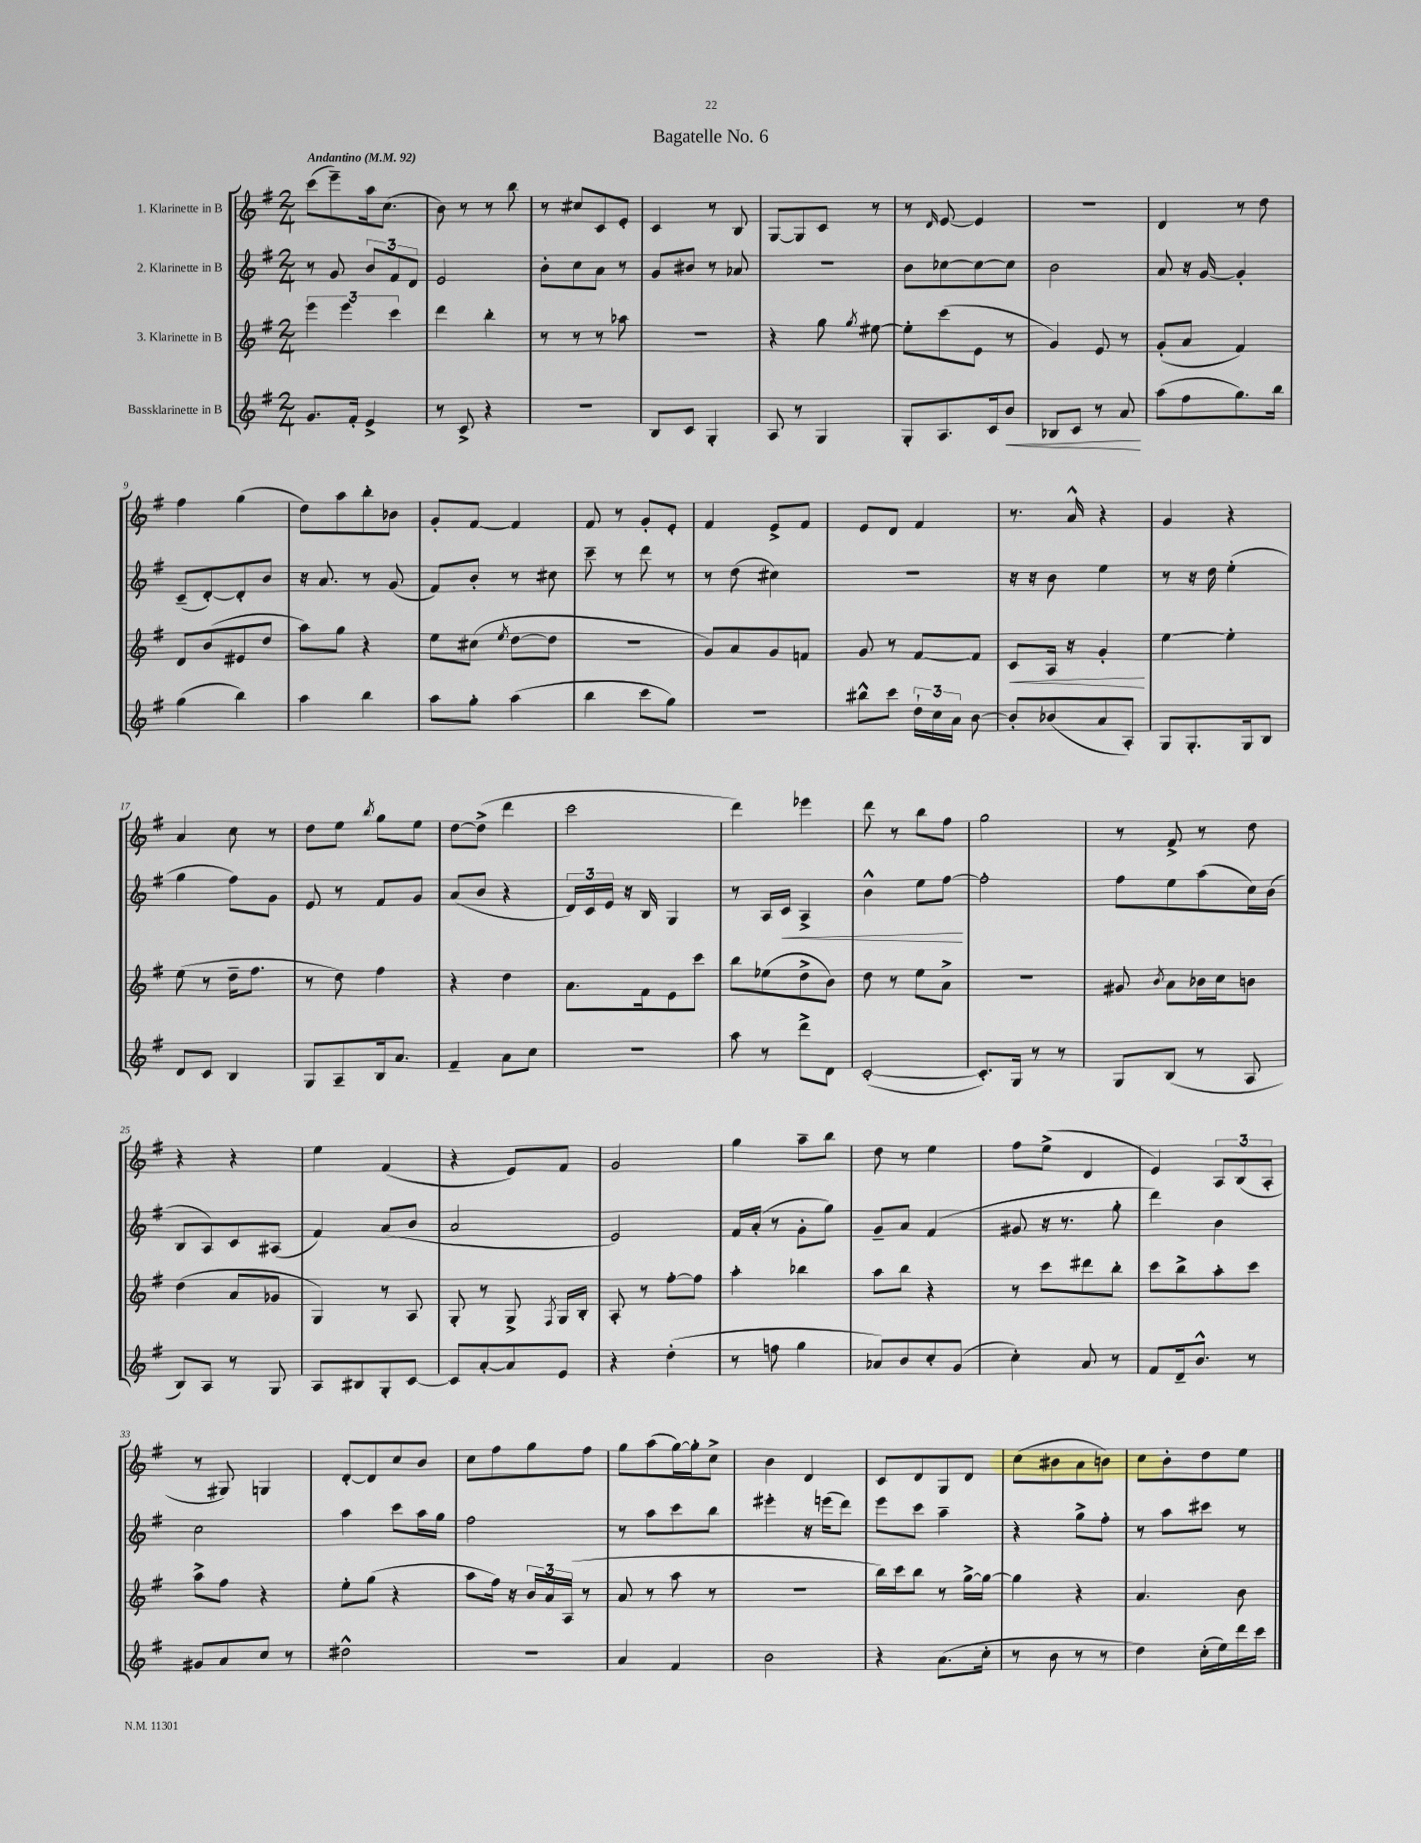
\header { title = "Bagatelle No. 6" }
<<
\new StaffGroup <<
\new Staff = "s0" \with { instrumentName = "1. Klarinette in B" } {
    \clef treble \key g \major \numericTimeSignature \time 2/4 \tempo "Andantino" 4 = 92
    \autoBeamOff c'''8[( e'''8--) a''16 c''8.]( |
    b'8) r8 r8 b''8 |
    r8 cis''8[ c'8 e'8]-. |
    c'4 r8 b8 |
    g8[~ g8 c'8] r8 |
    r8 \grace { d'16 } e'8~ e'4 |
    R2 |
    d'4 r8 d''8 |
    fis''4 g''4( |
    d''8[) a''8 b''8-. bes'8] |
    g'8[-. fis'8]~ fis'4 |
    fis'8 r8 g'8[-. e'8]-. |
    fis'4 e'8[-> fis'8] |
    e'8[ d'8] fis'4 |
    r8. a'16-^ r4 |
    g'4 r4 |
    a'4 c''8 r8 |
    d''8[ e''8] \acciaccatura { b''8 } g''8[ e''8] |
    d''8[~ d''8]->( d'''4 |
    c'''2 |
    d'''4) ees'''4 |
    d'''8 r8 b''8[ fis''8] |
    g''2 |
    r8 fis'8-> r8 d''8 |
    r4 r4 |
    e''4 fis'4( |
    r4 e'8[) fis'8] |
    g'2 |
    g''4 a''8[-- b''8] |
    d''8 r8 e''4 |
    fis''8[ e''8]->( d'4 |
    e'4) \tuplet 3/2 { a8[ b8( a8]-. } |
    r8 gis8) g4 |
    d'8[~-. d'8 c''8 b'8] |
    c''8[ fis''8 g''8 fis''8] |
    g''8[ a''8( g''16~) g''16-. c''8]-> |
    b'4 d'4 |
    c'8[ d'8 g8 d'8] |
    c''8[( bis'8 a'8 b'8]) |
    c''8[ b'8-. d''8 e''8] \bar "|." |
}
\new Staff = "s1" \with { instrumentName = "2. Klarinette in B" } {
    \clef treble \key g \major \numericTimeSignature \time 2/4
    \autoBeamOff r8 g'8 \tuplet 3/2 { b'8[ fis'8 d'8] } |
    e'2 |
    b'8[-. c''8 a'8] r8 |
    g'8[ bis'8] r8 aes'8 |
    R2 |
    b'8[ ces''8~ ces''8~ ces''8] |
    b'2 |
    a'8 r16 g'16~ g'4-. |
    c'8[--( d'8~-.) d'8-. b'8] |
    r16 a'8. r8 g'8( |
    fis'8[) b'8]-. r8 cis''8 |
    c'''8-- r8 d'''8 r8 |
    r8 d''8( cis''4) |
    R2 |
    r16 r16 b'8 e''4 |
    r8 r16 d''16 e''4-.( |
    g''4 fis''8[) g'8] |
    e'8 r8 fis'8[ g'8] |
    a'8[( b'8] r4 |
    \tuplet 3/2 { d'16[) c'16 e'16] } r16 b16 g4 |
    r8 a16[ c'16]\< a4-> |
    b'4-^ e''8[ fis''8]~\! |
    fis''2-. |
    fis''8[ e''8 a''8( c''16) b'16]( |
    b8[ a8) c'8 ais8]( |
    fis'4) a'8[( b'8] |
    a'2 |
    e'2) |
    fis'16[ a'16]-.( r8 g'8[-. g''8]) |
    g'8[-- a'8] fis'4( |
    gis'8 r16 r8. g''8-. |
    d'''4) b'4 |
    c''2 |
    a''4 c'''8[ a''16 g''16] |
    fis''2 |
    r8 a''8[ c'''8 b''8] |
    eis'''4-. r16 e'''16[( d'''8]) |
    e'''8[ c'''8] a''4-- |
    r4 g''8[-> fis''8]-. |
    r8 a''8[ cis'''8] r8 \bar "|." |
}
\new Staff = "s2" \with { instrumentName = "3. Klarinette in B" } {
    \clef treble \key g \major \numericTimeSignature \time 2/4
    \autoBeamOff \tuplet 3/2 { e'''4 e'''4 c'''4 } |
    d'''4 b''4-. |
    r8 r8 r8 aes''8 |
    R2 |
    r4 g''8 \acciaccatura { g''8 } eis''8~ |
    eis''8[-. c'''8( e'8] r8 |
    g'4) e'8 r8 |
    g'8[-.( a'8] fis'4) |
    d'8[ b'8( eis'8 d''8] |
    a''8[) g''8] r4 |
    e''8[ cis''8]( \acciaccatura { e''8 } d''8[~ d''8] |
    r2 |
    g'8[) a'8 g'8 f'8] |
    g'8 r8 fis'8[~ fis'8] |
    c'8[\< a16] r16 g'4-.\! |
    e''4~ e''4-. |
    e''8( r8 d''16[-- fis''8.] |
    r8 d''8) fis''4 |
    r4 d''4 |
    a'8.[ fis'16 e'8 c'''8] |
    b''8[ ees''8( d''8-> b'8]) |
    d''8 r8 e''8[ a'8]-> |
    R2 |
    gis'8 \acciaccatura { b'8 } a'8[ bes'16 c''16 b'8] |
    d''4( a'8[ ges'8] |
    g4) r8 a8 |
    g8-. r8 g8-> \acciaccatura { fis8 } g16[ b16]-. |
    a8-. r8 fis''8[~-. fis''8] |
    a''4-. bes''4 |
    a''8[ b''8] r4 |
    r8 c'''8[ dis'''8 b''8]-. |
    c'''8[ b''8-> a''8-. c'''8] |
    a''8[-> fis''8] r4 |
    e''8[-. g''8]( r4 |
    a''8[ fis''16]) r16 \tuplet 3/2 { b'16[ a'16 a16]( } r8 |
    a'8 r8 a''8 r8 |
    R2 |
    b''16[) c'''16 b''8] r8 g''16[~-> g''16]~ |
    g''4 r4 |
    a'4. b'8 \bar "|." |
}
\new Staff = "s3" \with { instrumentName = "Bassklarinette in B" } {
    \clef treble \key g \major \numericTimeSignature \time 2/4
    \autoBeamOff g'8.[ fis'16]-. e'4-> |
    r8 c'8-> r4 |
    R2 |
    b8[ c'8] g4-. |
    a8 r8 g4 |
    g8[-. a8. c'16 b'8]\< |
    bes8[ c'8] r8 a'8\! |
    a''8[( fis''8 g''8.) b''16] |
    g''4( b''4) |
    a''4 b''4 |
    a''8[ g''8]-. a''4( |
    b''4 c'''8[ g''8]) |
    R2 |
    bis''8[-^ c'''8] \tuplet 3/2 { d''16[-! c''16 a'16] } b'8~ |
    b'8[-. bes'8( a'8 a8]-.) |
    g8[ g8.-. g16 b8] |
    d'8[ c'8] b4 |
    g8[ a8-- b16 a'8.] |
    fis'4-- a'8[ c''8] |
    r2 |
    a''8 r8 d'''8[-> d'8] |
    c'2~-.( |
    c'8.[-.) g16] r8 r8 |
    g8[ b8]( r8 a8 |
    b8[) a8] r8 g8 |
    a8[ bis8 g8-. c'8]~ |
    c'8[ a'8~-. a'8 e'8] |
    r4 d''4-.( |
    r8 f''8 g''4 |
    aes'8[) b'8 c''8-. g'8]( |
    c''4-.) a'8 r8 |
    fis'8[ d'16-- b'8.]-^ r8 |
    gis'8[ a'8 c''8] r8 |
    dis''2-^ |
    r2 |
    a'4 fis'4 |
    b'2 |
    r4 a'8.[( c''16]-. |
    r8 b'8 r8 r8 |
    d''4) c''16[-.( e''16) d'''16 c'''16] \bar "|." |
}
>>
>>
